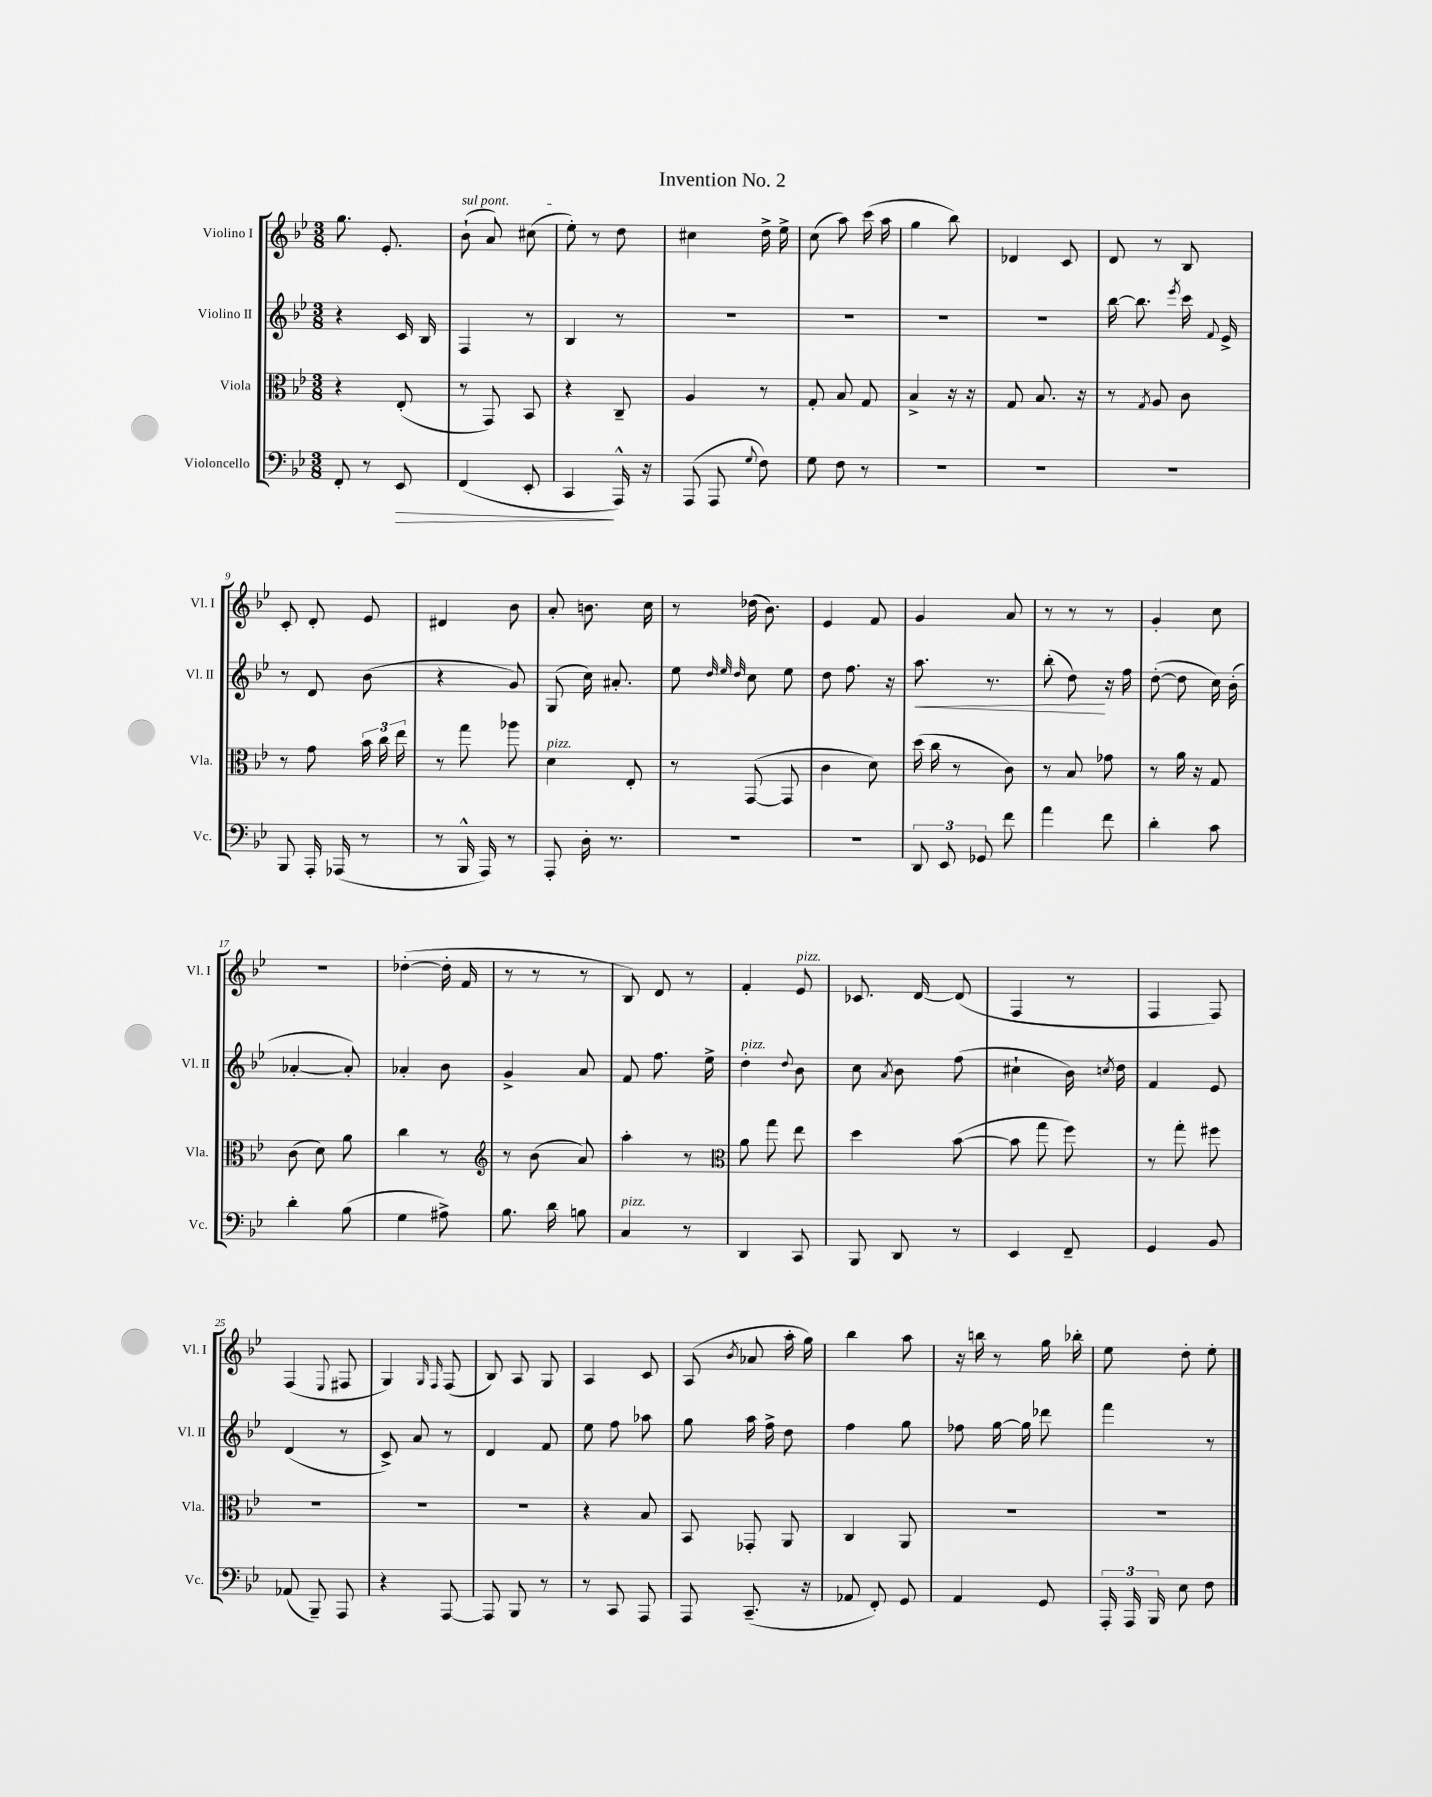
\header { title = "Invention No. 2" }
<<
\new StaffGroup <<
\new Staff = "s0" \with { instrumentName = "Violino I" shortInstrumentName = "Vl. I" } {
    \clef treble \key bes \major \numericTimeSignature \time 3/8
    \autoBeamOff g''8. ees'8.-. |
    \once \override TextSpanner.bound-details.left.text = \markup { \italic "sul pont." } bes'8-!\startTextSpan( a'8) cis''8( |
    ees''8-.\stopTextSpan) r8 d''8 |
    cis''4 d''16-> ees''16-> |
    c''8( a''8) c'''16( a''16 |
    g''4 bes''8) |
    des'4 c'8 |
    d'8 r8 bes8 |
    c'8-. d'8-. ees'8 |
    dis'4 bes'8 |
    a'8-. b'8. c''16 |
    r8 des''16( bes'8.) |
    ees'4 f'8 |
    g'4 a'8 |
    r8 r8 r8 |
    g'4-. c''8 |
    R4. |
    des''4~-.( des''16-. f'16 |
    r8 r8 r8 |
    bes8) d'8 r8 |
    f'4-. ees'8^\markup { \italic "pizz." } |
    ces'8. d'16~ d'8( |
    f4 r8 |
    f4 f8) |
    f4( \appoggiatura { ees8 } fis8 |
    g4) \grace { g16 f16 } f8( |
    bes8) a8 g8 |
    a4 c'8 |
    a8( \acciaccatura { bes'8 } aes'8 a''16-. g''16) |
    bes''4 a''8 |
    r16 b''16 r8 g''16 bes''16-. |
    ees''8 d''8-. ees''8-. \bar "|." |
}
\new Staff = "s1" \with { instrumentName = "Violino II" shortInstrumentName = "Vl. II" } {
    \clef treble \key bes \major \numericTimeSignature \time 3/8
    \autoBeamOff r4 c'16 bes16 |
    f4 r8 |
    bes4 r8 |
    R4. |
    R4. |
    R4. |
    R4. |
    bes''16~ bes''8. \acciaccatura { ees'''8 } c'''16 \appoggiatura { f'8 } ees'16-> |
    r8 d'8 bes'8( |
    r4 g'8) |
    g8( c''16) ais'8.-. |
    ees''8 \grace { d''32 ees''32 d''32 } c''8 ees''8 |
    d''8 f''8. r16 |
    a''8.\< r8. |
    bes''8-.( d''8\!) r16 f''16 |
    d''8~-.( d''8 c''16) bes'16-.( |
    aes'4~-. aes'8-.) |
    aes'4-. bes'8 |
    g'4-> a'8 |
    f'8 f''8. ees''16-> |
    d''4-.^\markup { \italic "pizz." } \appoggiatura { d''8 } bes'8 |
    c''8 \acciaccatura { a'8 } bes'8 f''8( |
    cis''4-! bes'16) \acciaccatura { c''8 } d''16 |
    f'4 ees'8 |
    d'4( r8 |
    c'8->) a'8 r8 |
    d'4 f'8 |
    ees''8 f''8 aes''8 |
    g''8 a''16 f''16-> d''8 |
    f''4 g''8 |
    fes''8 g''16~ g''16 des'''8 |
    f'''4 r8 \bar "|." |
}
\new Staff = "s2" \with { instrumentName = "Viola" shortInstrumentName = "Vla." } {
    \clef alto \key bes \major \numericTimeSignature \time 3/8
    \autoBeamOff r4 ees8-.( |
    r8 g,8) bes,8 |
    r4 c8-- |
    a4 r8 |
    g8-. bes8 g8 |
    bes4-> r16 r16 |
    g8 bes8. r16 |
    r8 \acciaccatura { g8 } a8 c'8 |
    r8 g'8 \tuplet 3/2 { bes'16 c''16 ees''16 } |
    r8 g''8 aes''8 |
    d'4^\markup { \italic "pizz." } ees8-. |
    r8 g,8~( g,8 |
    c'4 d'8) |
    d''16( c''16 r8 c'8) |
    r8 bes8 ges'8 |
    r8 a'16 r16 g8 |
    c'8( d'8) a'8 |
    c''4 r8 |
    \clef treble r8 bes'8( a'8) |
    a''4-. r8 |
    \clef alto a'8 g''8 ees''8 |
    d''4 bes'8~( |
    bes'8 g''8 f''8) |
    r8 g''8-. fis''8 |
    R4. |
    R4. |
    R4. |
    r4 bes8 |
    bes,8 ges,8-. a,8 |
    c4 a,8 |
    R4. |
    R4. \bar "|." |
}
\new Staff = "s3" \with { instrumentName = "Violoncello" shortInstrumentName = "Vc." } {
    \clef bass \key bes \major \numericTimeSignature \time 3/8
    \autoBeamOff f,8-. r8 ees,8\> |
    f,4( ees,8-. |
    c,4\! a,,16-^) r16 |
    a,,8( a,,8 \appoggiatura { g8 } f8) |
    g8 f8 r8 |
    R4. |
    R4. |
    R4. |
    bes,,8 a,,16-. aes,,16( r8 |
    r8 bes,,16-^ a,,16) r8 |
    a,,8-. d16-. r8. |
    R4. |
    R4. |
    \tuplet 3/2 { d,8 ees,8 ges,8 } f'8 |
    a'4 f'8 |
    d'4-. c'8 |
    d'4-. bes8( |
    g4 ais8->) |
    bes8. d'16 b8 |
    c4^\markup { \italic "pizz." } r8 |
    d,4 c,8 |
    bes,,8 d,8 r8 |
    ees,4 f,8-- |
    g,4 bes,8 |
    aes,8( bes,,8--) a,,8 |
    r4 a,,8~ |
    a,,8 bes,,8 r8 |
    r8 c,8 a,,8 |
    a,,8 c,8.--( r16 |
    aes,8 f,8-.) g,8 |
    a,4 g,8 |
    \tuplet 3/2 { a,,16-. a,,16 bes,,16 } ees8 f8 \bar "|." |
}
>>
>>
